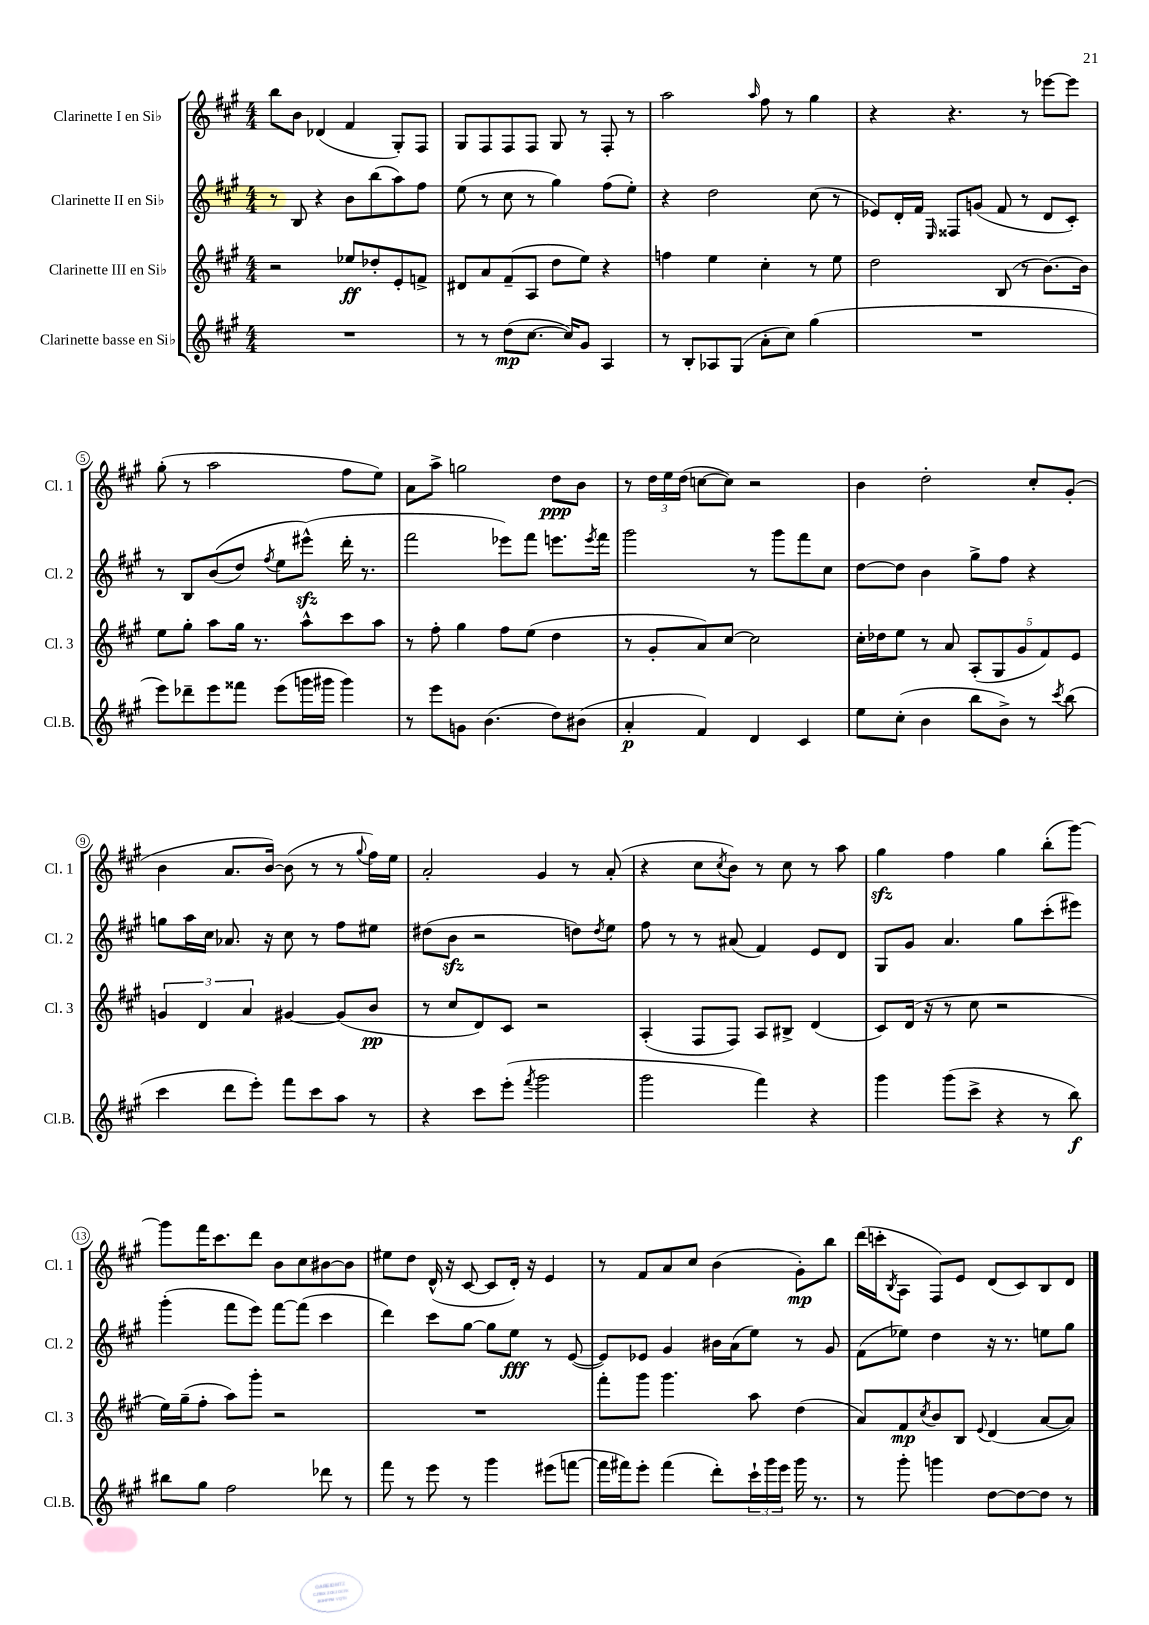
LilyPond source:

<<
\new StaffGroup <<
\new Staff = "s0" \with { instrumentName = "Clarinette I en Sib" shortInstrumentName = "Cl. 1" } {
    \clef treble \key a \major \numericTimeSignature \time 4/4
    b''8 b'8 des'4( fis'4 gis8-.) fis8 |
    gis8 fis8 fis8 fis8 gis8 r8 fis8-. r8 |
    a''2 \grace { a''16 } fis''8 r8 gis''4 |
    r4 r4. r8 ees'''8~ ees'''8 |
    gis''8-.( r8 a''2 fis''8 e''8) |
    a'8 a''8-> g''2 d''8\ppp b'8 |
    r8 \tuplet 3/2 { d''16 e''16 d''16( } c''8~ c''8) r2 |
    b'4 d''2-. cis''8-. gis'8-.( |
    b'4 a'8. b'16~) b'8( r8 r8 \appoggiatura { gis''8 } fis''16) e''16 |
    a'2-. gis'4 r8 a'8-.( |
    r4 cis''8 \acciaccatura { cis''8 } b'8) r8 cis''8 r8 a''8 |
    gis''4\sfz fis''4 gis''4 b''8-.( gis'''8~) |
    gis'''8 fis'''16 cis'''8. d'''8 b'8 cis''8 bis'8~ bis'8 |
    eis''8 d''8 d'16-^( r16 cis'8~ cis'8 d'16-.) r16 e'4 |
    r8 fis'8 a'8 cis''8 b'4( gis'8-.\mp) b''8 |
    d'''16( c'''16-. \acciaccatura { b8 } a8 fis8) e'8 d'8( cis'8) b8 d'8 \bar "|." |
}
\new Staff = "s1" \with { instrumentName = "Clarinette II en Sib" shortInstrumentName = "Cl. 2" } {
    \clef treble \key a \major \numericTimeSignature \time 4/4
    r8 b8 r4 b'8 b''8( a''8) fis''8 |
    e''8( r8 cis''8 r8 gis''4) fis''8( e''8-.) |
    r4 d''2 cis''8( r8 |
    ees'8) d'16-. fis'16 \grace { e16 } fisis8 g'8( fis'8 r8 d'8 cis'8-.) |
    r8 b8 b'8(\( d''8) \acciaccatura { fis''8 } e''8 eis'''8-^\sfz(\) d'''16-. r8. |
    fis'''2 ees'''8) fis'''8 e'''8. \acciaccatura { e'''8 } fis'''16 |
    gis'''2 r8 gis'''8 fis'''8 cis''8 |
    d''8~ d''8 b'4 gis''8-> fis''8 r4 |
    g''8 a''16 cis''16 aes'8. r16 cis''8 r8 fis''8 eis''8 |
    dis''8( b'8\sfz r2 d''8) \acciaccatura { d''8 } e''8 |
    fis''8 r8 r8 ais'8( fis'4) e'8 d'8 |
    gis8 gis'8 a'4. gis''8 cis'''8-.( eis'''8) |
    gis'''4-.( fis'''8 e'''8) fis'''8~ fis'''8( cis'''4 |
    d'''4) cis'''8 gis''8~ gis''8 e''8\fff r8 e'8~( |
    e'8) ees'8 gis'4 bis'16 a'16( e''8) r8 gis'8 |
    fis'8( ees''8) d''4 r16 r8. e''8 gis''8 \bar "|." |
}
\new Staff = "s2" \with { instrumentName = "Clarinette III en Sib" shortInstrumentName = "Cl. 3" } {
    \clef treble \key a \major \numericTimeSignature \time 4/4
    r2 ees''8\ff des''8-. e'8-. f'8-> |
    dis'8 a'8 fis'8--( a8 d''8 e''8) r4 |
    f''4 e''4 cis''4-. r8 e''8 |
    d''2 b8( r8 b'8.~) b'16 |
    e''8 gis''8-. a''8 gis''16 r8. a''8-^ cis'''8 a''8 |
    r8 fis''8-. gis''4 fis''8 e''8( d''4 |
    r8 gis'8-. a'8) cis''8~ cis''2 |
    cis''16-. des''16 e''8 r8 a'8 \tuplet 5/4 { a8-.( gis8 gis'8 fis'8) e'8 } |
    \tuplet 3/2 { g'4 d'4 a'4 } gis'4~ gis'8( b'8\pp |
    r8 cis''8 d'8) cis'8 r2 |
    a4-.( fis8 fis8) a8 bis8-> d'4( |
    cis'8) d'16( r16 r8 cis''8 r2 |
    e''16) gis''16--( fis''8-. a''8) gis'''8-. r2 |
    R1 |
    fis'''8-. gis'''8 gis'''4. a''8 d''4( |
    a'8) fis'8\mp \acciaccatura { cis''8 } b'8 b8 \appoggiatura { e'8 } d'4( a'8~ a'8) \bar "|." |
}
\new Staff = "s3" \with { instrumentName = "Clarinette basse en Sib" shortInstrumentName = "Cl.B." } {
    \clef treble \key a \major \numericTimeSignature \time 4/4
    R1 |
    r8 r8 d''8\mp( cis''8.~ cis''16) gis'8 a4 |
    r8 b8-. aes8 gis8( a'8-. cis''8) gis''4( |
    R1 |
    e'''8) des'''8-- e'''8 fisis'''8 e'''8( g'''16 gis'''16 gis'''4) |
    r8 e'''8 g'8 b'4.( d''8) bis'8( |
    a'4-.\p fis'4) d'4 cis'4 |
    e''8 cis''8-.( b'4 b''8 b'8->) r8 \acciaccatura { cis'''8 } b''8( |
    cis'''4 d'''8 e'''8-.) fis'''8 cis'''8 a''8 r8 |
    r4 cis'''8 e'''8-.( \acciaccatura { fis'''8 } gis'''2 |
    gis'''2 fis'''4) r4 |
    gis'''4 gis'''8( cis'''8-> r4 r8 b''8\f) |
    bis''8 gis''8 fis''2 des'''8 r8 |
    fis'''8 r8 e'''8 r8 gis'''4 eis'''8( f'''8~ |
    f'''16 fis'''16) e'''8-. fis'''4( d'''8-.) \tuplet 3/2 { cis'''16-! gis'''16 e'''16 } gis'''16 r8. |
    r8 gis'''8-. g'''4 d''8~ d''8~ d''8 r8 \bar "|." |
}
>>
>>
\layout { \context { \Score \override BarNumber.stencil = #(make-stencil-circler 0.1 0.3 ly:text-interface::print) } }
